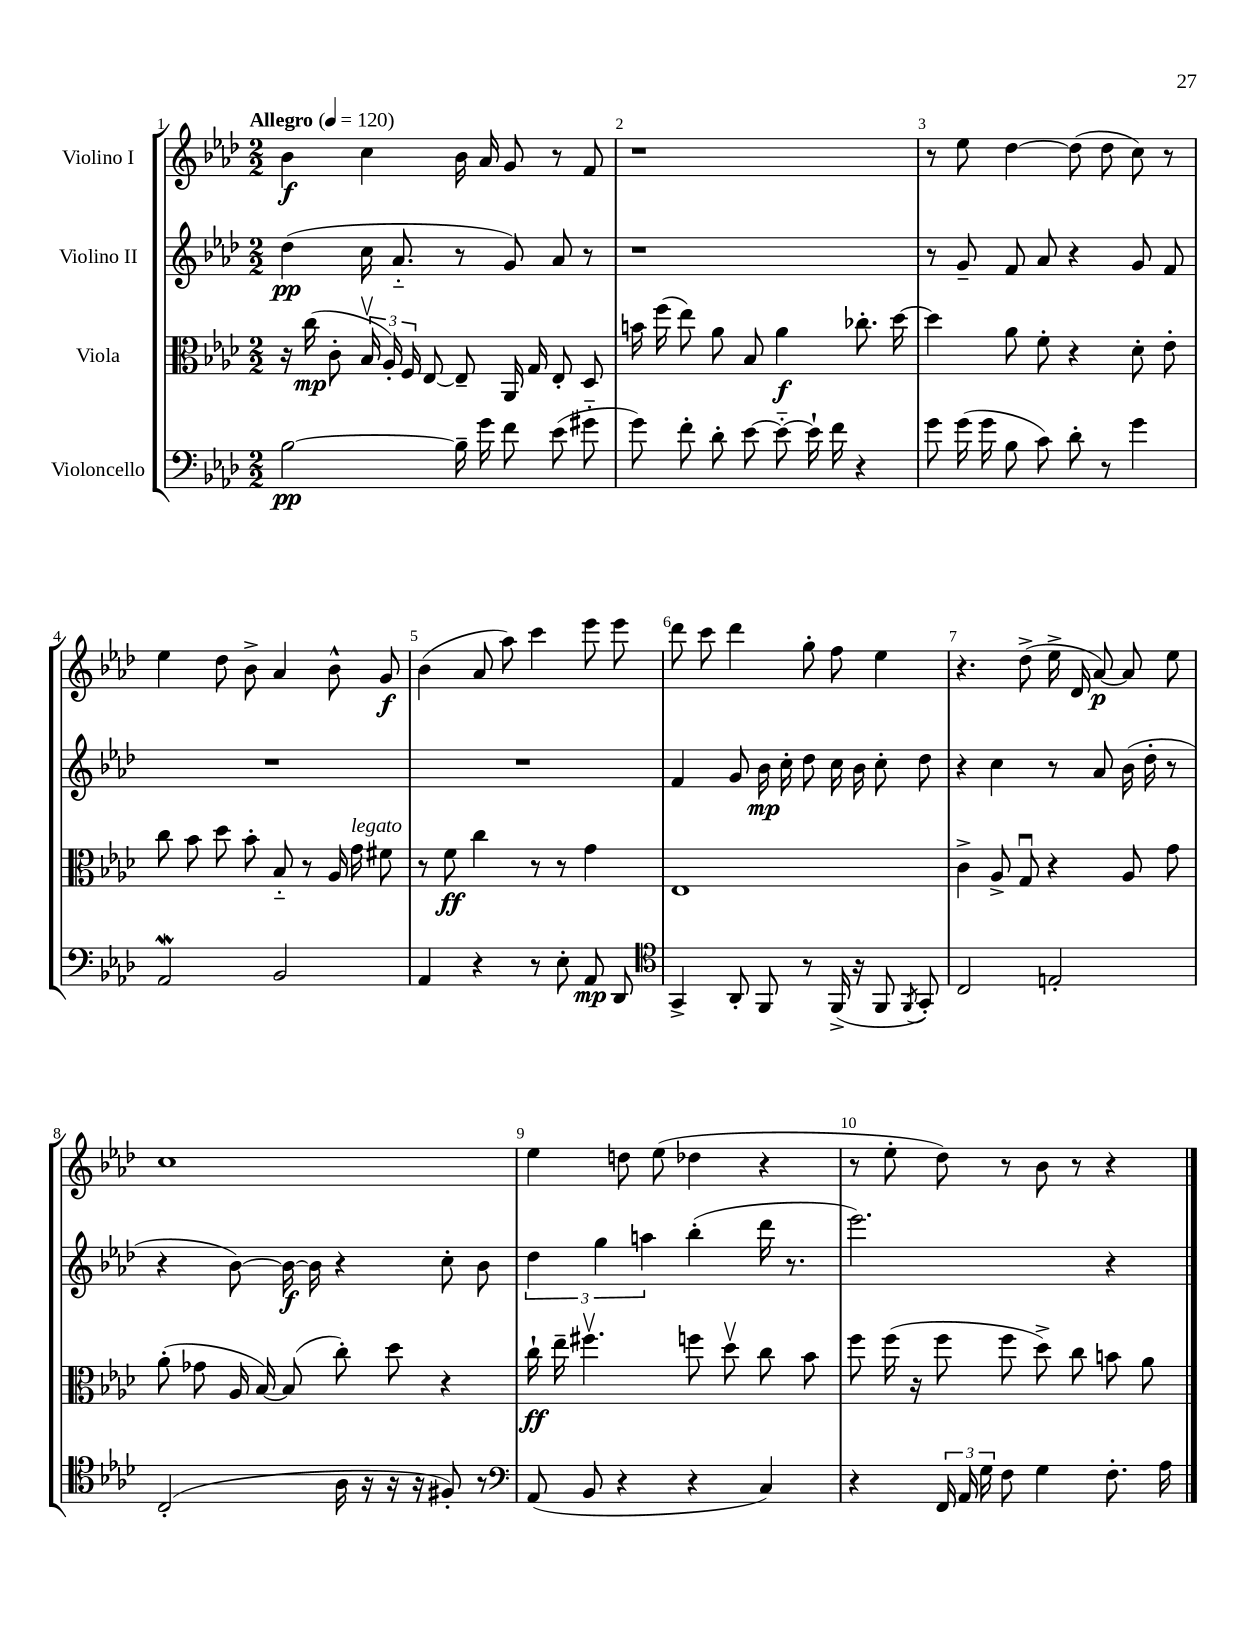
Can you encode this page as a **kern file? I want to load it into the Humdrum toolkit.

**kern	**dynam	**kern	**dynam	**kern	**dynam	**kern	**dynam
*part4	*part4	*part3	*part3	*part2	*part2	*part1	*part1
*staff4	*staff4	*staff3	*staff3	*staff2	*staff2	*staff1	*staff1
*I"Violoncello	*	*I"Viola	*	*I"Violino II	*	*I"Violino I	*
*clefF4	*	*clefC3	*	*clefG2	*	*clefG2	*
*k[b-e-a-d-]	*	*k[b-e-a-d-]	*	*k[b-e-a-d-]	*	*k[b-e-a-d-]	*
*M2/2	*	*M2/2	*	*M2/2	*	*M2/2	*
*MM120	*	*MM120	*	*MM120	*	*MM120	*
=1	=1	=1	=1	=1	=1	=1	=1
!	!	!	!	!	!	!LO:TX:a:B:t=Allegro	!
[2B-\	pp	16r	.	(4dd-\	pp	4b-\	f
.	.	(16cc\	mp	.	.	.	.
.	.	8c'\	.	.	.	.	.
.	.	24B-v/	.	16cc\	.	4cc\	.
.	.	24A-'/)	.	.	.	.	.
.	.	.	.	8.a-/	.	.	.
.	.	24F/	.	.	.	.	.
.	.	[8E-/	.	.	.	.	.
16B-~\]	.	8E-~/]	.	8r	.	16b-\	.
16g\	.	.	.	.	.	16a-/	.
8f\	.	16AA-/	.	8g/)	.	8g/	.
.	.	16G/	.	.	.	.	.
(8e-\	.	8E-'/	.	8a-/	.	8r	.
8g#X\	.	8D-/	.	8r	.	8f/	.
=2	=2	=2	=2	=2	=2	=2	=2
8g\)	.	16bn\	.	1r	.	1r	.
.	.	(16ff\	.	.	.	.	.
8f'\	.	8ee-\)	.	.	.	.	.
8d-'\	.	8a-\	.	.	.	.	.
[8e-\	.	8B-/	.	.	.	.	.
8e-\_	.	4a-\	f	.	.	.	.
16e-`\]	.	.	.	.	.	.	.
16f\	.	.	.	.	.	.	.
4r	.	8.cc-X'\	.	.	.	.	.
.	.	[16dd-\	.	.	.	.	.
=3	=3	=3	=3	=3	=3	=3	=3
8g\	.	4dd-\]	.	8r	.	8r	.
(16g\	.	.	.	8g~/	.	8ee-\	.
16g\	.	.	.	.	.	.	.
8B-\	.	8a-\	.	8f/	.	[4dd-\	.
8c\)	.	8f'\	.	8a-/	.	.	.
8d-'\	.	4r	.	4r	.	(8dd-\]	.
8r	.	.	.	.	.	8dd-\	.
4g\	.	8d-'\	.	8g/	.	8cc\)	.
.	.	8e-'\	.	8f/	.	8r	.
!!LO:LB:g=z
=4	=4	=4	=4	=4	=4	=4	=4
2AA-w/	.	8cc\	.	1r	.	4ee-\	.
.	.	8b-\	.	.	.	.	.
.	.	8dd-\	.	.	.	8dd-\	.
.	.	8b-'\	.	.	.	8b-^\	.
2BB-/	.	8B-/	.	.	.	4a-/	.
.	.	8r	.	.	.	.	.
.	.	16A-/	.	.	.	8b-^^\	.
!	!	!LO:TX:a:i:t=legato	!	!	!	!	!
.	.	16g\	.	.	.	.	.
.	.	8f#X\	.	.	.	8g/	f
=5	=5	=5	=5	=5	=5	=5	=5
4AA-/	.	8r	.	1r	.	(4b-\	.
.	.	8f\	ff	.	.	.	.
4r	.	4cc\	.	.	.	8a-/	.
.	.	.	.	.	.	8aa-\)	.
8r	.	8r	.	.	.	4ccc\	.
8E-'\	.	8r	.	.	.	.	.
8AA-/	mp	4g\	.	.	.	8eee-\	.
8DD-/	.	.	.	.	.	8eee-\	.
=6	=6	=6	=6	=6	=6	=6	=6
*clefC4	*	*	*	*	*	*	*
4GG^/	.	1E-	.	4f/	.	8ddd-\	.
.	.	.	.	.	.	8ccc\	.
8AA-'/	.	.	.	8g/	.	4ddd-\	.
8FF/	.	.	.	16b-\	mp	.	.
.	.	.	.	16cc'\	.	.	.
8r	.	.	.	8dd-\	.	8gg'\	.
(16FF^/	.	.	.	16cc\	.	8ff\	.
16r	.	.	.	16b-\	.	.	.
8FF/	.	.	.	8cc'\	.	4ee-\	.
8qFF/	.	.	.	.	.	.	.
8GG'/)	.	.	.	8dd-\	.	.	.
=7	=7	=7	=7	=7	=7	=7	=7
2C/	.	4c^\	.	4r	.	4.r	.
.	.	8A-^/	.	4cc\	.	.	.
.	.	8Gu/	.	.	.	(8dd-^\	.
2En'/	.	4r	.	8r	.	16ee-^\	.
.	.	.	.	.	.	16d-/	.
.	.	.	.	8a-/	.	[8a-/)	p
.	.	8A-/	.	(16b-\	.	8a-/]	.
.	.	.	.	16dd-'\	.	.	.
.	.	8g\	.	8r	.	8ee-\	.
!!LO:LB:g=z
=8	=8	=8	=8	=8	=8	=8	=8
(2C'/	.	(8a-'\	.	4r	.	1cc	.
.	.	8g-X\	.	.	.	.	.
.	.	16A-/	.	[8b-\)	.	.	.
.	.	[16B-/)	.	.	.	.	.
.	.	(8B-/]	.	16b-\_	f	.	.
.	.	.	.	16b-\]	.	.	.
16A-\	.	8cc'\)	.	4r	.	.	.
16r	.	.	.	.	.	.	.
16r	.	8dd-\	.	.	.	.	.
16r	.	.	.	.	.	.	.
8F#X'/)	.	4r	.	8cc'\	.	.	.
8r	.	.	.	8b-\	.	.	.
=9	=9	=9	=9	=9	=9	=9	=9
*clefF4	*	*	*	*	*	*	*
(8AA-/	.	16cc`\	ff	6dd-\	.	4ee-\	.
.	.	16ee-~\	.	.	.	.	.
8BB-/	.	4.ff#Xv\	.	.	.	.	.
.	.	.	.	6gg\	.	.	.
4r	.	.	.	.	.	8ddn\	.
.	.	.	.	6aan\	.	.	.
.	.	.	.	.	.	(8ee-\	.
4r	.	8ffn\	.	(4bb-'\	.	4dd-X\	.
.	.	8dd-v\	.	.	.	.	.
4C/)	.	8cc\	.	16ddd-\	.	4r	.
.	.	.	.	8.r	.	.	.
.	.	8b-\	.	.	.	.	.
=10	=10	=10	=10	=10	=10	=10	=10
4r	.	8ff\	.	2.eee-\)	.	8r	.
.	.	(16ff\	.	.	.	8ee-'\	.
.	.	16r	.	.	.	.	.
24FF/	.	8ff\	.	.	.	8dd-\)	.
24AA-/	.	.	.	.	.	.	.
24G\	.	.	.	.	.	.	.
8F\	.	8ff\	.	.	.	8r	.
4G\	.	8dd-^\)	.	.	.	8b-\	.
.	.	8cc\	.	.	.	8r	.
8.F'\	.	8bn\	.	4r	.	4r	.
.	.	8a-\	.	.	.	.	.
16A-\	.	.	.	.	.	.	.
==	==	==	==	==	==	==	==
*-	*-	*-	*-	*-	*-	*-	*-
